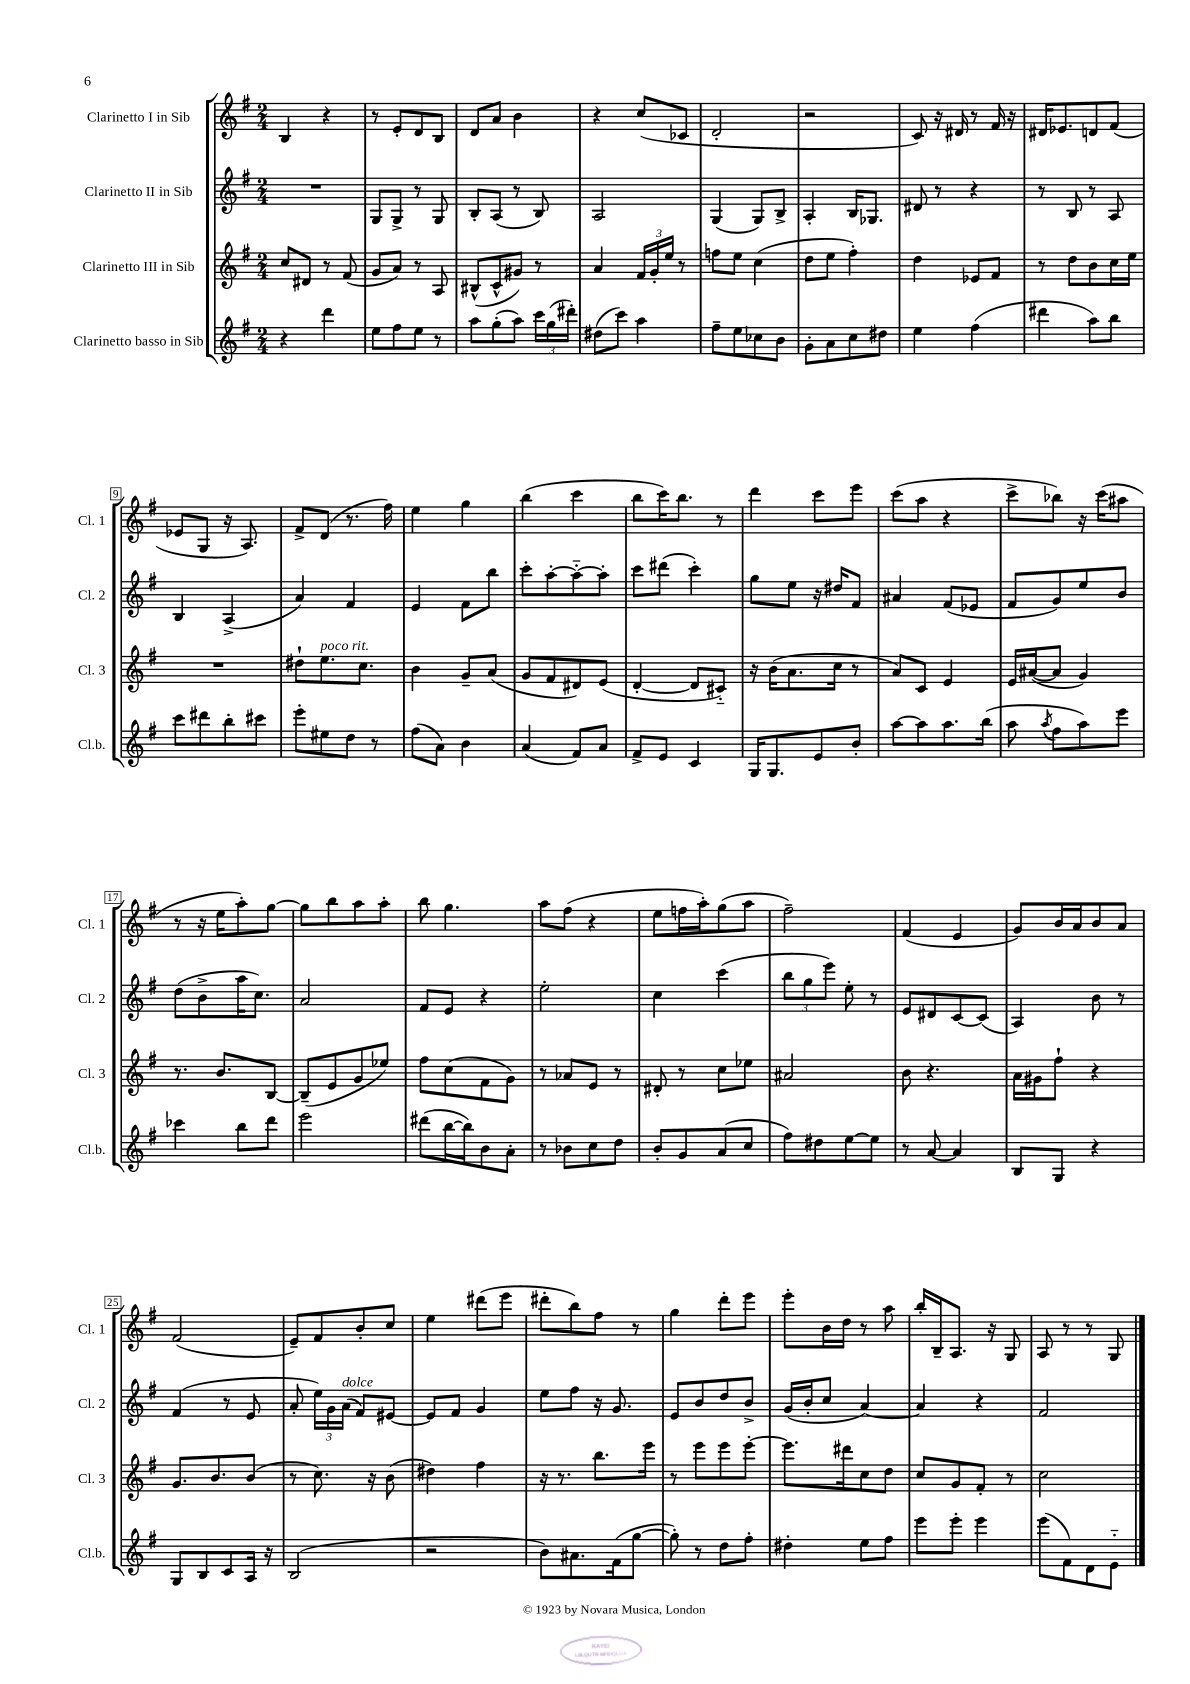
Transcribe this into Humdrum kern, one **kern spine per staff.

**kern	**kern	**kern	**kern
*part4	*part3	*part2	*part1
*staff4	*staff3	*staff2	*staff1
*I"Clarinetto basso in Sib	*I"Clarinetto III in Sib	*I"Clarinetto II in Sib	*I"Clarinetto I in Sib
*I'Cl.b.	*I'Cl. 3	*I'Cl. 2	*I'Cl. 1
*clefG2	*clefG2	*clefG2	*clefG2
*k[f#]	*k[f#]	*k[f#]	*k[f#]
*M2/4	*M2/4	*M2/4	*M2/4
=1	=1	=1	=1
4r	8cc/L	2r	4B/
.	8d#X/J	.	.
4ddd\	8r	.	4r
.	(8f#/	.	.
=2	=2	=2	=2
8ee\L	8g/L	8G/L	8r
8ff#\	8a/J)	8G^/J	8e'/L
8ee\J	8r	8r	8d/
8r	8A/	8G/	8B/J
=3	=3	=3	=3
8aa\L	(8B#X^^/L	8B'/L	8d/L
(8gg'\	8c^^/	(8A/J	8a/J
8aa\J)	8g#X/J)	8r	4b\
24ccc\LL	8r	8B/)	.
(24gg\	.	.	.
24ddd#X'\JJ)	.	.	.
=4	=4	=4	=4
(8dd#X\L	4a/	2A/	4r
8ccc\J)	.	.	.
4aa\	24f#/LL	.	(8cc/L
.	24g'/	.	.
.	24ee/JJ	.	.
.	8r	.	8c-X/J
=5	=5	=5	=5
8ff#~\L	8ffn\L	(4G/	2d'/
8ee\	8ee\J	.	.
8cc-X\	(4cc\	8G/L)	.
8b\J	.	8B^/J	.
=6	=6	=6	=6
8g'\L	8dd\L	4A'/	2r
8a\	8ee\J	.	.
8cc\	4ff#'\)	16B/KL	.
.	.	8.G-X/J	.
8dd#X\J	.	.	.
=7	=7	=7	=7
4ee\	4dd\	8d#X/	8c/)
.	.	8r	16r
.	.	.	16d#X/
(4ff#\	8e-X/L	4r	8r
.	8f#/J	.	16f#/
.	.	.	16r
=8	=8	=8	=8
4ddd#X\	8r	8r	16d#X/KL
.	.	.	8.e-X/
.	8dd\L	8B/	.
8aa\L)	8b\	8r	8dn/
8bb\J	16cc\L	8A/	(8f#/J
.	16ee\JJ	.	.
!!LO:LB:g=z
=9	=9	=9	=9
8ccc\L	2r	4B/	8e-X/L
8ddd#X\	.	.	8G/J
8bb'\	.	(4A^/	16r
.	.	.	8.A/)
8ccc#X\J	.	.	.
=10	=10	=10	=10
8eee'\L	8dd#X`\L	4a/)	8f#^/L
!	!LO:TX:a:i:t=poco rit.	!	!
8ee#X\	8.ee\	.	(8d/J
8dd\J	.	4f#/	8.r
.	8.cc\J	.	.
8r	.	.	.
.	.	.	16ff#\)
=11	=11	=11	=11
(8ff#\L	4b\	4e/	4ee\
8a\J)	.	.	.
4b\	8g~/L	8f#\L	4gg\
.	(8a/J	8bb\J	.
=12	=12	=12	=12
(4a/	8g/L	8ccc'\L	(4bb\
.	8f#/	[8aa'\	.
8f#/L)	8d#X/)	8aa\_	4ccc\
8a/J	(8e/J	8aa'\J]	.
=13	=13	=13	=13
8f#^/L	[4d'/	8ccc\L	8bb\L
8e/J	.	(8ddd#X\J	16ccc\K)
.	.	.	8.bb\J
4c/	8d/L]	4ccc'\)	.
.	8c#X/J)	.	8r
=14	=14	=14	=14
16G/KL	16r	8gg\L	4ddd\
8.G/	(16b\KL	.	.
.	8.a\	8ee\J	.
8e/	.	16r	8ccc\L
.	16cc\Jk	16dd#X/KL	.
8b'/J	8r	8f#/J	8eee\J
=15	=15	=15	=15
[8aa\L	8a/L)	4a#X/	(8ccc\L
8aa\]	8c/J	.	8aa\J
8.aa\	4e/	(8f#/L	4r
.	.	8e-X/J	.
(16bb\Jk	.	.	.
=16	=16	=16	=16
8aa\	16e/LL	8f#/L	8ccc^\L
.	([16a#X/J	.	.
8qaa/	.	.	.
8ff#\L	8a#/J]	8g/)	8bb-X\J)
8aa\)	4g/)	8ee/	16r
.	.	.	(16ccc\KL
8eee\J	.	8b/J	8aa#X\J
!!LO:LB:g=z
=17	=17	=17	=17
4ccc-X\	8.r	(8dd\L	8r
.	.	8b^\	16r
.	8.b/L	.	16ee\KL
8bb\L	.	16aa\K	8aa'\)
.	.	8.cc\J)	.
8ddd\J	[8B/J	.	[8gg\J
=18	=18	=18	=18
2eee\	(8B~/L]	2a/	8gg\L]
.	8e/	.	8bb\
.	8g/	.	8aa\
.	8ee-X/J)	.	8aa'\J
=19	=19	=19	=19
(8ddd#X\L	8ff#\L	8f#/L	8bb\
[16bb\L	(8cc\	8e/J	4.gg\
16bb\J])	.	.	.
8b\	8f#\	4r	.
8a'\J	8g\J)	.	.
=20	=20	=20	=20
8r	8r	2ee'\	8aa\L
8b-X\L	8a-X/L	.	(8ff#\J
8cc\	8e/J	.	4r
8dd\J	8r	.	.
=21	=21	=21	=21
8b'/L	8d#X'/	4cc\	8ee\L
8g/	8r	.	16ffn\L
.	.	.	16aa'\J)
(8a/	8cc\L	(4ccc\	(8gg\
8cc/J	8ee-X\J	.	8aa\J
=22	=22	=22	=22
8ff#\L)	2a#X/	12bb\L	2ff#~\)
.	.	12gg\	.
8dd#X\	.	.	.
.	.	12eee\J)	.
[8ee\	.	8ee'\	.
8ee\J]	.	8r	.
=23	=23	=23	=23
8r	8b\	8e/L	(4f#/
[8a/	4.r	8d#X/	.
4a/]	.	[8c/	4e/
.	.	(8c/J]	.
=24	=24	=24	=24
8B/L	16a\LL	4A/)	8g/L)
.	16g#X\J	.	.
8G/J	8ff#`\J	.	16b/L
.	.	.	16a/J
4r	4r	8b\	8b/
.	.	8r	8a/J
!!LO:LB:g=z
=25	=25	=25	=25
8G/L	8.g/L	(4f#/	(2f#/
8B/	.	.	.
.	8.b/	.	.
8c/	.	8r	.
16A/Jk	(8b/J	8e/	.
16r	.	.	.
=26	=26	=26	=26
(2B/	8r	8a'/	8e~/L)
.	8.cc\)	24ee\LL)	8f#/
.	.	24g\	.
!	!	!LO:TX:a:i:t=dolce	!
.	.	(24a\JJ	.
.	.	8f#/L)	8b'/
.	16r	.	.
.	(8b\	[8e#X/J	8cc/J
=27	=27	=27	=27
2r	4dd#X\)	8e#/L]	4ee\
.	.	8f#/J	.
.	4ff#\	4g/	(8ddd#X\L
.	.	.	8eee\J
=28	=28	=28	=28
8b\L)	16r	8ee\L	8ddd#X'\L
.	8.r	.	.
8.a#X\	.	8ff#\J	8bb\)
.	8.bb\L	16r	8ff#\J
(16f#\k	.	8.g/	.
[8gg\J	.	.	8r
.	16eee\Jk	.	.
=29	=29	=29	=29
8gg'\])	8r	8e/L	4gg\
8r	8eee\L	8b/	.
8dd\L	8eee\	8dd/	8ddd'\L
8ff#'\J	[8eee'\J	8b^/J	8eee\J
=30	=30	=30	=30
4dd#X'\	8.eee\L]	(16g/LL	8eee'\L
.	.	16b'/J	.
.	.	8cc/J	16b\L
.	16ddd#X\k	.	16dd\JJ
8ee\L	8cc\	[4a/)	8r
8ff#\J	8dd\J	.	8aa\
=31	=31	=31	=31
8eee\L	8cc/L	4a/]	16bb'/LL
.	.	.	16B~/J
8eee'\J	8g/	.	8.A/J
4eee\	8f#'/J	4r	.
.	.	.	16r
.	8r	.	8G/
=32	=32	=32	=32
(8eee\L	2cc\	2f#/	8A/
8f#\)	.	.	8r
8d\	.	.	8r
8e\J	.	.	8G/
==	==	==	==
*-	*-	*-	*-
